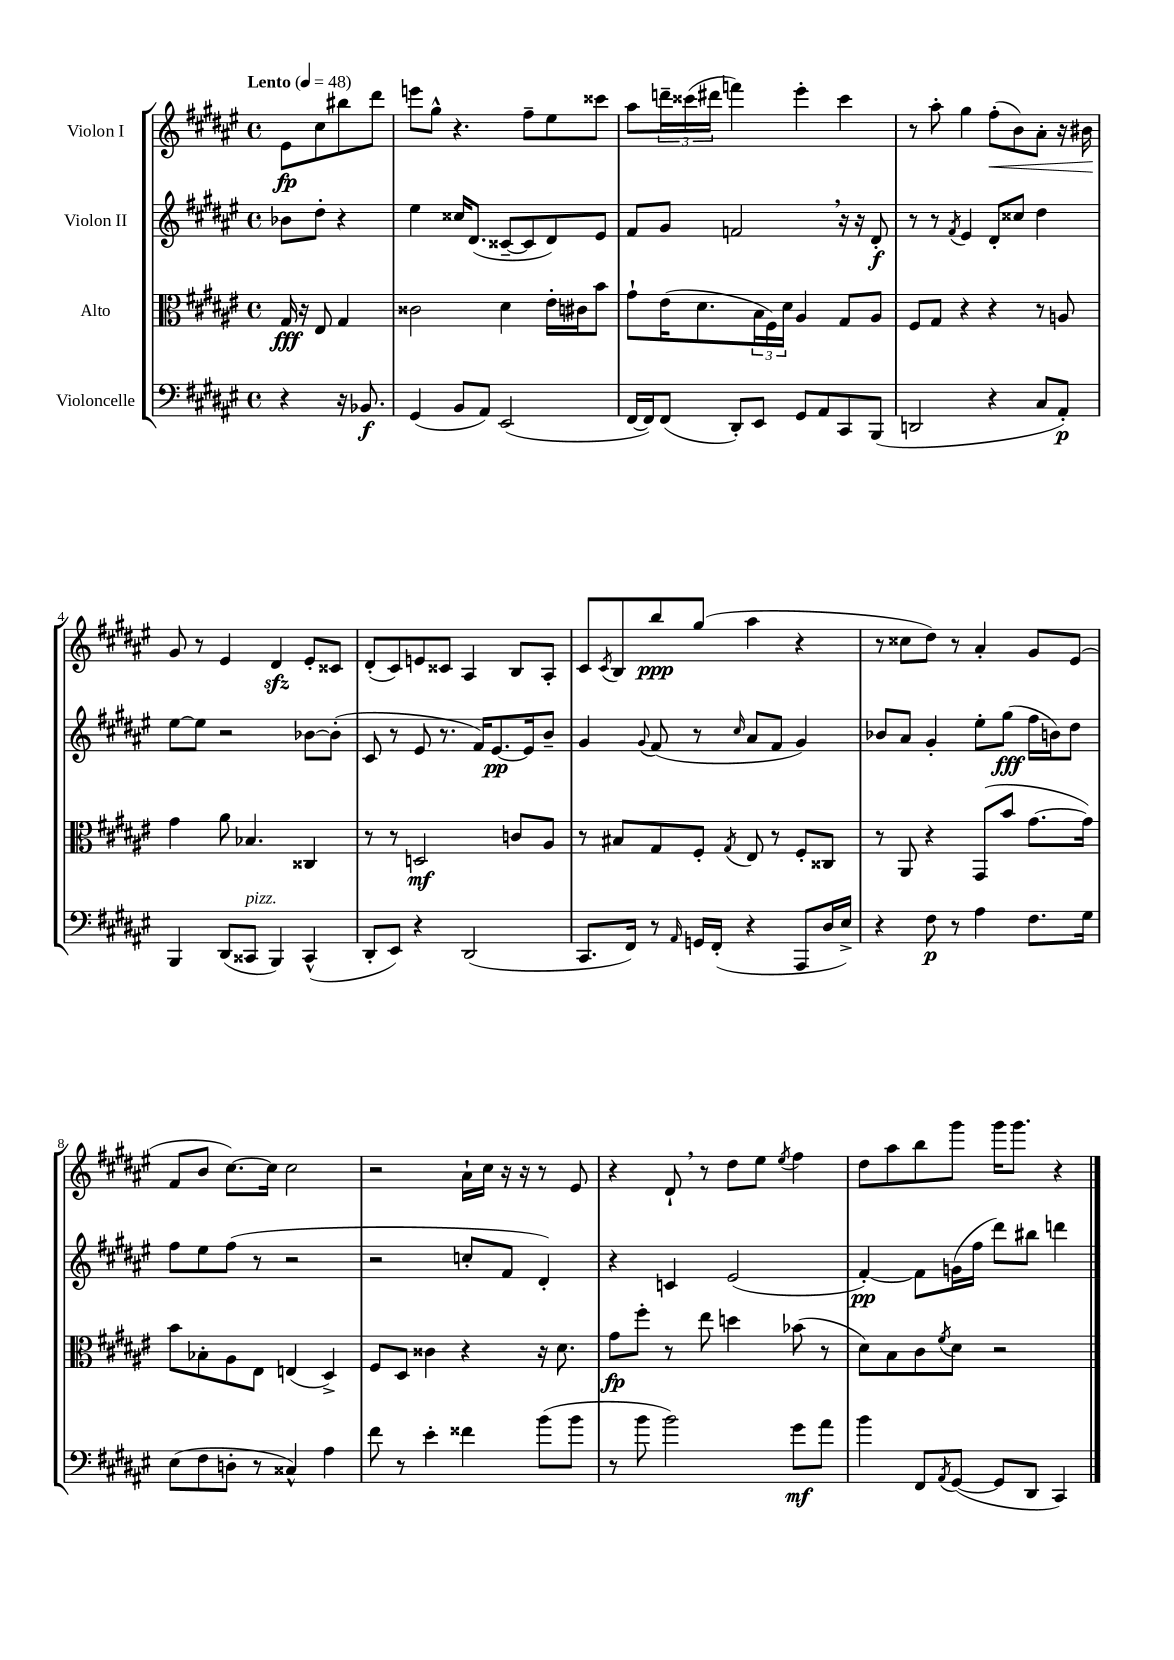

**kern	**dynam	**kern	**dynam	**kern	**dynam	**kern	**dynam
*part4	*part4	*part3	*part3	*part2	*part2	*part1	*part1
*staff4	*staff4	*staff3	*staff3	*staff2	*staff2	*staff1	*staff1
*I"Violoncelle	*	*I"Alto	*	*I"Violon II	*	*I"Violon I	*
*clefF4	*	*clefC3	*	*clefG2	*	*clefG2	*
*k[f#c#g#d#a#e#]	*	*k[f#c#g#d#a#e#]	*	*k[f#c#g#d#a#e#]	*	*k[f#c#g#d#a#e#]	*
*M4/4	*	*M4/4	*	*M4/4	*	*M4/4	*
*met(c)	*	*met(c)	*	*met(c)	*	*met(c)	*
*MM48	*	*MM48	*	*MM48	*	*MM48	*
=	=	=	=	=	=	=	=
!	!	!	!	!	!	!LO:TX:a:B:t=Lento	!
4r	.	16G#/	fff	8b-X\L	.	8e#\L	fp
.	.	16r	.	.	.	.	.
.	.	8E#/	.	8dd#'\J	.	8cc#\	.
16r	.	4G#/	.	4r	.	8bb#X\	.
8.BB-X/	f	.	.	.	.	.	.
.	.	.	.	.	.	8ddd#\J	.
=1	=1	=1	=1	=1	=1	=1	=1
(4GG#/	.	2c##X\	.	4ee#\	.	8eeen\L	.
.	.	.	.	.	.	8gg#^^\J	.
8BB/L	.	.	.	16cc##X/KL	.	4.r	.
.	.	.	.	(8.d#/J	.	.	.
8AA#/J)	.	.	.	.	.	.	.
(2EE#/	.	4d#\	.	[8c##X~/L	.	.	.
.	.	.	.	8c##/]	.	8ff#~\L	.
.	.	16e#'\LL	.	8d#/)	.	8ee#\	.
.	.	16c#X\J	.	.	.	.	.
.	.	8b\J	.	8e#/J	.	8ccc##X\J	.
=2	=2	=2	=2	=2	=2	=2	=2
[16FF#/LL	.	8g#`\L	.	8f#/L	.	8aa#\L	.
16FF#/J])	.	.	.	.	.	.	.
(8FF#/J	.	(16e#\K	.	8g#/J	.	24dddn~\L	.
.	.	.	.	.	.	(24ccc##X\	.
.	.	8.d#\	.	.	.	.	.
.	.	.	.	.	.	24ddd#X\JJ	.
8DD#'/L)	.	.	.	2fn,/	.	4fffn\)	.
8EE#/J	.	24B\L	.	.	.	.	.
.	.	24F#\)	.	.	.	.	.
.	.	24d#\JJ	.	.	.	.	.
8GG#/L	.	4A#/	.	.	.	4eee#'\	.
8AA#/	.	.	.	.	.	.	.
8CC#/	.	8G#/L	.	16r	.	4ccc##\	.
.	.	.	.	16r	.	.	.
(8BBB/J	.	8A#/J	.	8d#'/	f	.	.
=3	=3	=3	=3	=3	=3	=3	=3
2DDn/	.	8F#/L	.	8r	.	8r	.
.	.	8G#/J	.	8r	.	8aa#'\	.
.	.	.	.	8qf#/	.	.	.
.	.	4r	.	4e#/	.	4gg#\	.
!	!	!	!	!	!	!	!LO:HP:b
4r	.	4r	.	8d#'/L	.	(8ff#'\L	<
.	.	.	.	8cc##X/J	.	8b\)	.
8C#/L	.	8r	.	4dd#\	.	8a#'\J	.
8AA#'/J)	p	8An/	.	.	.	16r	.
.	.	.	.	.	.	16b#X\	.
!!LO:LB:g=z
=4	=4	=4	=4	=4	=4	=4	=4
4BBB/	.	4g#\	.	[8ee#\L	.	8g#/	.
.	.	.	.	8ee#\J]	.	8r	[
(8DD#/L	.	8a#\	.	2r	.	4e#/	.
!LO:TX:a:i:t=pizz.	!	!	!	!	!	!	!
8CC##X/J	.	4.B-X/	.	.	.	.	.
4BBB/)	.	.	.	.	.	4d#zz/	.
(4CC##^^/	.	4C##X/	.	[8b-X\L	.	8e#'/L	.
.	.	.	.	(8b-'\J]	.	8c##X/J	.
=5	=5	=5	=5	=5	=5	=5	=5
8DD#'/L	.	8r	.	8c#/	.	(8d#'/L	.
8EE#/J)	.	8r	.	8r	.	8c#/)	.
4r	.	2Dn/	mf	8e#/	.	8en/	.
.	.	.	.	8.r	.	8c##X/J	.
(2DD#/	.	.	.	.	.	4A#/	.
.	.	.	.	16f#/KL)	.	.	.
.	.	.	.	[8.e#/	pp	.	.
.	.	8cn/L	.	.	.	8B/L	.
.	.	.	.	16e#/k]	.	.	.
.	.	8A#/J	.	8b~/J	.	8A#'/J	.
=6	=6	=6	=6	=6	=6	=6	=6
8.CC#/L	.	8r	.	4g#/	.	8c#/L	.
.	.	.	.	.	.	8qc#/	.
.	.	8B#X/L	.	.	.	8B/	.
16FF#/Jk)	.	.	.	.	.	.	.
.	.	.	.	8qqg#/	.	.	.
8r	.	8G#/	.	(8f#/	.	8bb/	ppp
16qqAA#/	.	.	.	.	.	.	.
16GGn/LL	.	8F#'/J	.	8r	.	(8gg#/J	.
(16FF#'/JJ	.	.	.	.	.	.	.
.	.	8qG#/	.	16qqcc#/	.	.	.
4r	.	8E#/	.	8a#/L	.	4aa#\	.
.	.	8r	.	8f#/J	.	.	.
8AAA#/L	.	8F#'/L	.	4g#/)	.	4r	.
16D#/L	.	8C##X/J	.	.	.	.	.
16E#^/JJ)	.	.	.	.	.	.	.
=7	=7	=7	=7	=7	=7	=7	=7
4r	.	8r	.	8b-X/L	.	8r	.
.	.	8AA#/	.	8a#/J	.	8cc##X\L	.
8F#\	p	4r	.	4g#'/	.	8dd#\J)	.
8r	.	.	.	.	.	8r	.
4A#\	.	(8GG#/L	.	8ee#'\L	.	4a#'/	.
.	.	8b/J	.	(8gg#\J	fff	.	.
8.F#\L	.	[8.g#\L	.	16ff#\LL	.	8g#/L	.
.	.	.	.	16bn\J)	.	.	.
.	.	.	.	8dd#\J	.	(8e#/J	.
16G#\Jk	.	16g#\Jk])	.	.	.	.	.
!!LO:LB:g=z
=8	=8	=8	=8	=8	=8	=8	=8
(8E#\L	.	8b\L	.	8ff#\L	.	8f#/L	.
8F#\	.	8B-X'\	.	8ee#\	.	8b/J	.
8Dn'\J	.	8A#\	.	(8ff#\J	.	[8.cc#\L)	.
8r	.	8E#\J	.	8r	.	.	.
.	.	.	.	.	.	16cc#\Jk]	.
4C##X^^/)	.	(4En/	.	2r	.	2cc#\	.
4A#\	.	4D#^/)	.	.	.	.	.
=9	=9	=9	=9	=9	=9	=9	=9
8f#\	.	8F#/L	.	2r	.	2r	.
8r	.	8D#/J	.	.	.	.	.
4e#'\	.	4c##X\	.	.	.	.	.
4f##X\	.	4r	.	8ccn'/L	.	16a#`\LL	.
.	.	.	.	.	.	16cc#\JJ	.
.	.	.	.	8f#/J	.	16r	.
.	.	.	.	.	.	16r	.
(8b\L	.	16r	.	4d#'/)	.	8r	.
.	.	8.d#\	.	.	.	.	.
8b\J	.	.	.	.	.	8e#/	.
=10	=10	=10	=10	=10	=10	=10	=10
8r	.	8g#\L	fp	4r	.	4r	.
8b\	.	8ff#'\J	.	.	.	.	.
2b\)	.	8r	.	4cn/	.	8d#`,/	.
.	.	8ee#\	.	.	.	8r	.
.	.	4ddn\	.	(2e#/	.	8dd#\L	.
.	.	.	.	.	.	8ee#\J	.
.	.	.	.	.	.	8qee#/	.
8g#\L	mf	(8b-X\	.	.	.	4ff#\	.
8a#\J	.	8r	.	.	.	.	.
=11	=11	=11	=11	=11	=11	=11	=11
4b\	.	8d#\L)	.	[4f#'/)	pp	8dd#\L	.
.	.	8B\	.	.	.	8aa#\	.
8FF#/L	.	8c#\	.	8f#\L]	.	8bb\	.
8qAA#/	.	8qf#/	.	.	.	.	.
([8GG#/J	.	8d#\J	.	(16gn\L	.	8ggg#\J	.
.	.	.	.	16ff#\JJ	.	.	.
8GG#/L]	.	2r	.	8ddd#\L)	.	16ggg#\KL	.
.	.	.	.	.	.	8.ggg#\J	.
8DD#/J	.	.	.	8bb#X\J	.	.	.
4CC#/)	.	.	.	4dddn\	.	4r	.
==	==	==	==	==	==	==	==
*-	*-	*-	*-	*-	*-	*-	*-
